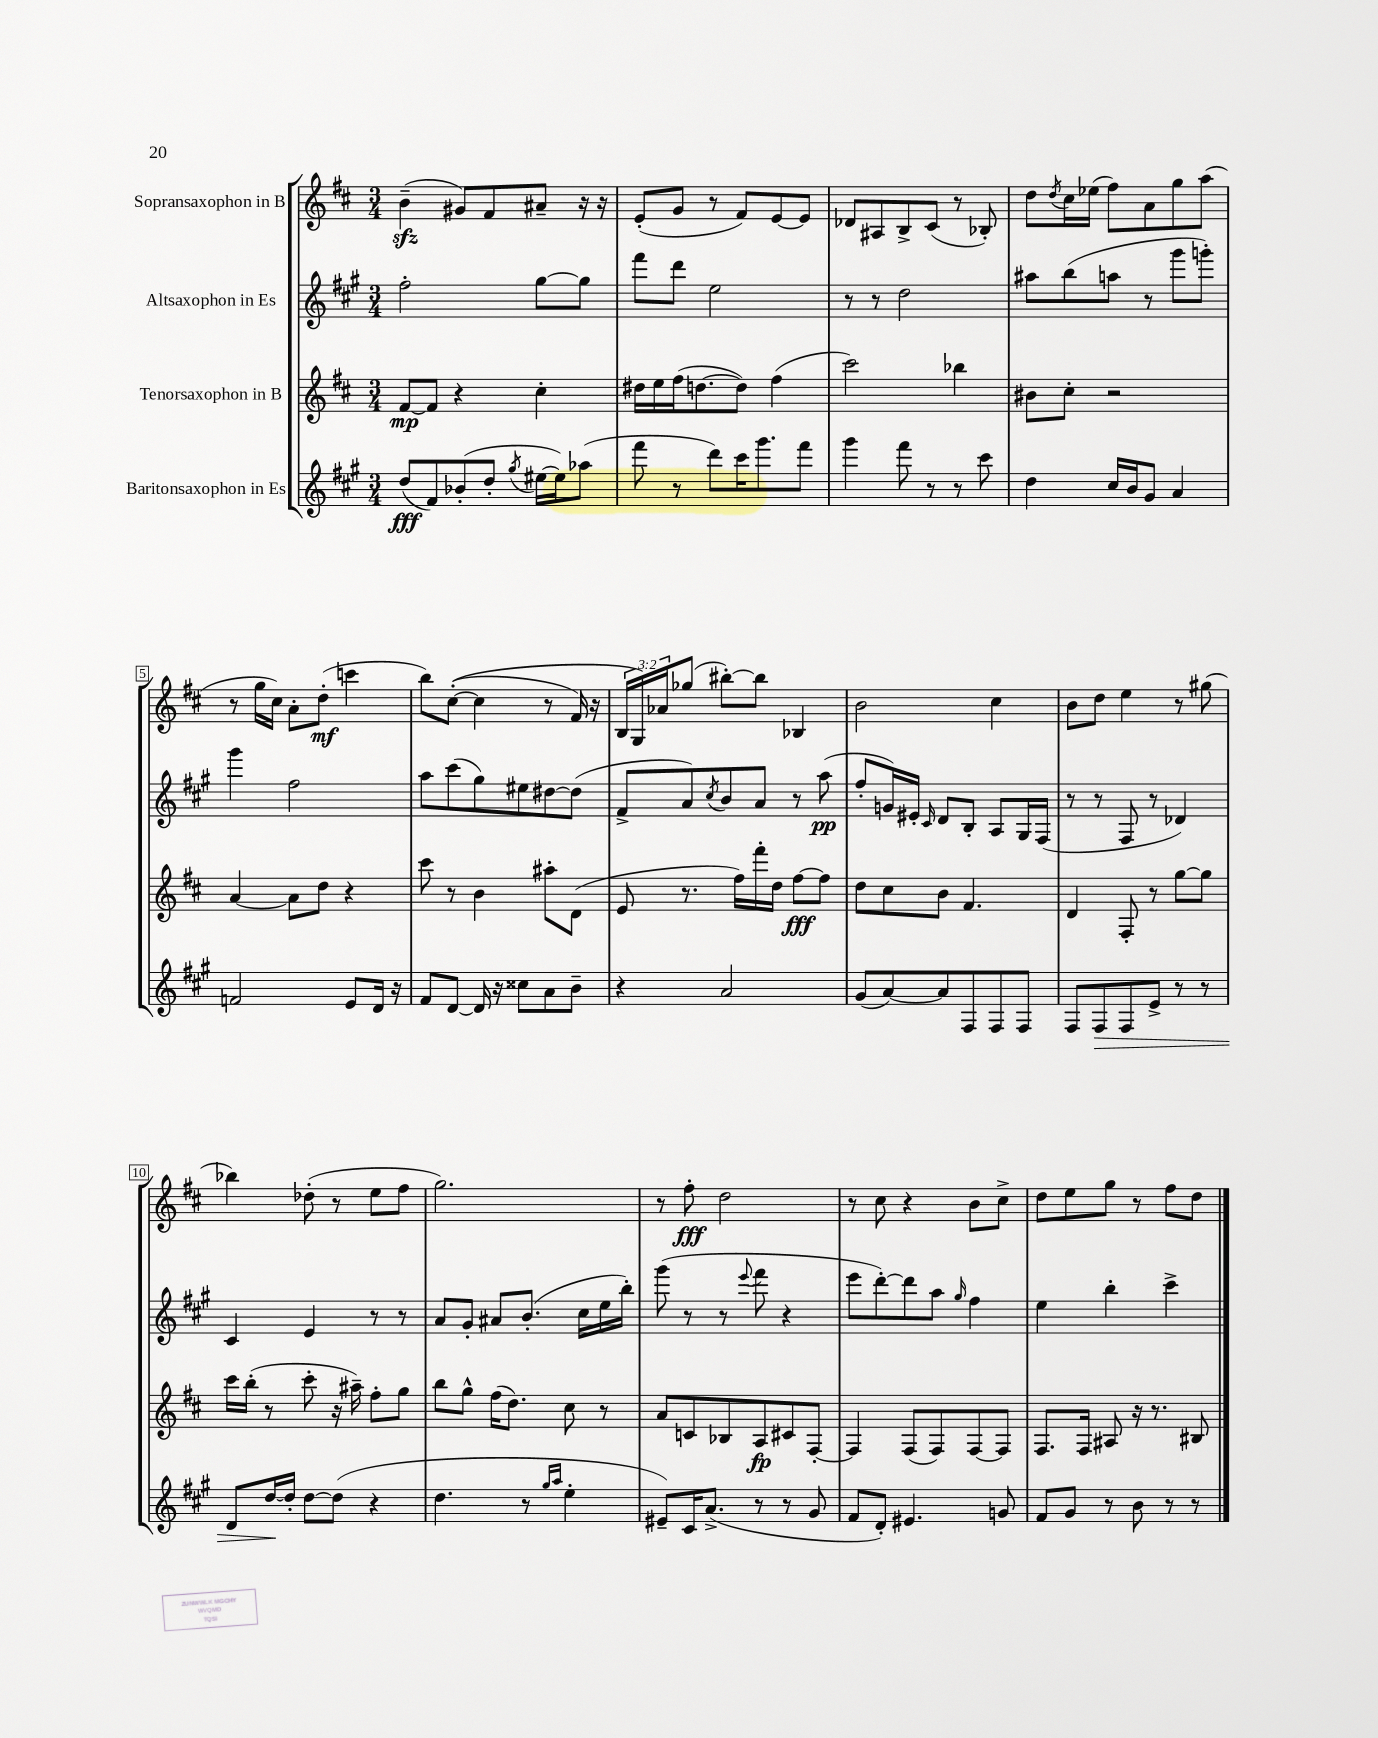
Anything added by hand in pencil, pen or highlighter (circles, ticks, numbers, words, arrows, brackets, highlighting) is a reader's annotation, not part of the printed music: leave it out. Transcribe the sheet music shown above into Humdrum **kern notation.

**kern	**dynam	**kern	**dynam	**kern	**dynam	**kern	**dynam
*part4	*part4	*part3	*part3	*part2	*part2	*part1	*part1
*staff4	*staff4	*staff3	*staff3	*staff2	*staff2	*staff1	*staff1
*I"Baritonsaxophon in Es	*	*I"Tenorsaxophon in B	*	*I"Altsaxophon in Es	*	*I"Sopransaxophon in B	*
*clefG2	*	*clefG2	*	*clefG2	*	*clefG2	*
*k[f#c#g#]	*	*k[f#c#]	*	*k[f#c#g#]	*	*k[f#c#]	*
*M3/4	*	*M3/4	*	*M3/4	*	*M3/4	*
=1	=1	=1	=1	=1	=1	=1	=1
(8dd/L	fff	[8f#/L	mp	2ff#'\	.	(4bzz~\	.
8f#/)	.	8f#/J]	.	.	.	.	.
(8b-X'/	.	4r	.	.	.	8g#X/L)	.
8dd'/J	.	.	.	.	.	8f#/	.
8qgg#/	.	.	.	.	.	.	.
[16ee#X\LL	.	4cc#'\	.	[8gg#\L	.	8a#X~/J	.
16ee#\J])	.	.	.	.	.	.	.
(8aa-X\J	.	.	.	8gg#\J]	.	16r	.
.	.	.	.	.	.	16r	.
=2	=2	=2	=2	=2	=2	=2	=2
8fff#\	.	16dd#X\LL	.	8fff#\L	.	(8e'/L	.
.	.	16ee\	.	.	.	.	.
8r	.	(16ff#\J	.	8ddd\J	.	8g/J	.
.	.	[8.ddn\	.	.	.	.	.
8ddd\L)	.	.	.	2ee\	.	8r	.
16ccc#\K	.	8dd\J])	.	.	.	8f#/L)	.
8.ggg#\	.	.	.	.	.	.	.
.	.	(4ff#\	.	.	.	[8e/	.
8fff#\J	.	.	.	.	.	8e/J]	.
=3	=3	=3	=3	=3	=3	=3	=3
4ggg#\	.	2ccc#\)	.	8r	.	8d-X/L	.
.	.	.	.	8r	.	8A#X/	.
8fff#\	.	.	.	2dd\	.	8B^/	.
8r	.	.	.	.	.	(8c#/J	.
8r	.	4bb-X\	.	.	.	8r	.
8ccc#\	.	.	.	.	.	8B-X'/)	.
=4	=4	=4	=4	=4	=4	=4	=4
4dd\	.	8b#X\L	.	8aa#X\L	.	8dd\L	.
.	.	.	.	.	.	8qdd/	.
.	.	8cc#'\J	.	(8bb\	.	16cc#\L	.
.	.	.	.	.	.	(16ee-X\JJ	.
16cc#/LL	.	2r	.	8aan\J	.	8ff#\L)	.
16b/J	.	.	.	.	.	.	.
8g#/J	.	.	.	8r	.	8a\	.
4a/	.	.	.	8ggg#\L	.	8gg\	.
.	.	.	.	8gggn'\J)	.	(8aa\J	.
!!LO:LB:g=z
=5	=5	=5	=5	=5	=5	=5	=5
2fn/	.	[4a/	.	4ggg#\	.	8r	.
.	.	.	.	.	.	16gg\LL	.
.	.	.	.	.	.	16cc#\JJ)	.
.	.	8a\L]	.	2ff#\	.	8a'\L	.
.	.	8dd\J	.	.	.	(8dd'\J	mf
8e/L	.	4r	.	.	.	4cccn\	.
16d/Jk	.	.	.	.	.	.	.
16r	.	.	.	.	.	.	.
=6	=6	=6	=6	=6	=6	=6	=6
8f#/L	.	8ccc#\	.	8aa\L	.	8bb\L)	.
[8d/J	.	8r	.	(8ccc#\	.	(([8cc#'\J	.
16d/]	.	4b\	.	8gg#\)	.	4cc#\]	.
16r	.	.	.	.	.	.	.
8cc##X\L	.	.	.	8ee#X\	.	.	.
8a\	.	8aa#X'\L	.	[8dd#X\	.	8r	.
8b~\J	.	(8d\J	.	(8dd#\J]	.	16f#/)	.
.	.	.	.	.	.	16r	.
=7	=7	=7	=7	=7	=7	=7	=7
4r	.	8e/	.	8f#^/L	.	24B/LL	.
.	.	.	.	.	.	24G/)	.
.	.	.	.	.	.	24a-X/J	.
.	.	8.r	.	8a/)	.	(8gg-X/J	.
.	.	.	.	8qcc#/	.	.	.
2a/	.	.	.	8b/	.	[8bb#X'\L)	.
.	.	16ff#\LL)	.	.	.	.	.
.	.	16fff#'\	.	8a/J	.	8bb#\J]	.
.	.	16dd\JJ	.	.	.	.	.
.	.	[8ff#\L	fff	8r	.	4B-X/	.
.	.	8ff#\J]	.	(8aa\	pp	.	.
=8	=8	=8	=8	=8	=8	=8	=8
(8g#/L	.	8dd\L	.	8ff#'/L	.	2b\	.
[8a/)	.	8cc#\	.	16gn/L)	.	.	.
.	.	.	.	16e#X'/JJ	.	.	.
.	.	.	.	16qqc#/	.	.	.
8a/]	.	8b\J	.	8d/L	.	.	.
8F#/	.	4.f#/	.	8B'/J	.	.	.
8F#/	.	.	.	8A/L	.	4cc#\	.
8F#/J	.	.	.	16G#/L	.	.	.
.	.	.	.	(16F#/JJ	.	.	.
=9	=9	=9	=9	=9	=9	=9	=9
8F#/L	.	4d/	.	8r	.	8b\L	.
!	!LO:HP:b	!	!	!	!	!	!
8F#/	>	.	.	8r	.	8dd\J	.
8F#/	.	8F#'/	.	8F#/	.	4ee\	.
8e^/J	.	8r	.	8r	.	.	.
8r	.	[8gg\L	.	4d-X/)	.	8r	.
8r	.	8gg\J]	.	.	.	(8gg#X\	.
!!LO:LB:g=z
=10	=10	=10	=10	=10	=10	=10	=10
8d/L	.	16ccc#\LL	.	4c#/	.	4bb-X\)	.
.	.	(16bb'\JJ	.	.	.	.	.
[16dd/L	.	8r	.	.	.	.	.
16dd'/JJ]	]	.	.	.	.	.	.
[8dd\L	.	8ccc#'\	.	4e/	.	(8dd-X'\	.
(8dd\J]	.	16r	.	.	.	8r	.
.	.	16aa#X~\)	.	.	.	.	.
4r	.	8ff#'\L	.	8r	.	8ee\L	.
.	.	8gg\J	.	8r	.	8ff#\J	.
=11	=11	=11	=11	=11	=11	=11	=11
4.dd\	.	8bb\L	.	8a/L	.	2.gg\)	.
.	.	8gg^^\J	.	8g#'/J	.	.	.
.	.	(16ff#\KL	.	8a#X/L	.	.	.
.	.	8.dd\J)	.	.	.	.	.
8r	.	.	.	(8.b'/J	.	.	.
16qqgg#/LL	.	.	.	.	.	.	.
16qqaa/JJ	.	.	.	.	.	.	.
4ee'\	.	8cc#\	.	.	.	.	.
.	.	.	.	16cc#\LL	.	.	.
.	.	8r	.	16ee\	.	.	.
.	.	.	.	16bb'\JJ)	.	.	.
=12	=12	=12	=12	=12	=12	=12	=12
8e#X~/L)	.	8a/L	.	(8ggg#\	.	8r	.
16c#/K	.	8cn/	.	8r	.	8ff#'\	fff
(8.a^/J	.	.	.	.	.	.	.
.	.	8B-X/	.	8r	.	2dd\	.
.	.	.	.	8qqeee/	.	.	.
8r	.	8A/	fp	8fff#\	.	.	.
8r	.	8c#X/	.	4r	.	.	.
8g#/	.	[8F#'/J	.	.	.	.	.
=13	=13	=13	=13	=13	=13	=13	=13
8f#/L	.	4F#/]	.	8eee\L	.	8r	.
8d'/J)	.	.	.	[8ddd'\)	.	8cc#\	.
4.e#X/	.	(8F#/L	.	8ddd\]	.	4r	.
.	.	8F#/)	.	8aa\J	.	.	.
.	.	.	.	16qqgg#/	.	.	.
.	.	[8F#/	.	4ff#\	.	8b\L	.
8gn/	.	8F#/J]	.	.	.	8cc#^\J	.
=14	=14	=14	=14	=14	=14	=14	=14
8f#/L	.	8.F#/L	.	4ee\	.	8dd\L	.
8g#/J	.	.	.	.	.	8ee\	.
.	.	16F#/Jk	.	.	.	.	.
8r	.	8A#X/	.	4bb'\	.	8gg\J	.
8b\	.	16r	.	.	.	8r	.
.	.	8.r	.	.	.	.	.
8r	.	.	.	4ccc#^\	.	8ff#\L	.
8r	.	8B#X/	.	.	.	8dd\J	.
==	==	==	==	==	==	==	==
*-	*-	*-	*-	*-	*-	*-	*-
